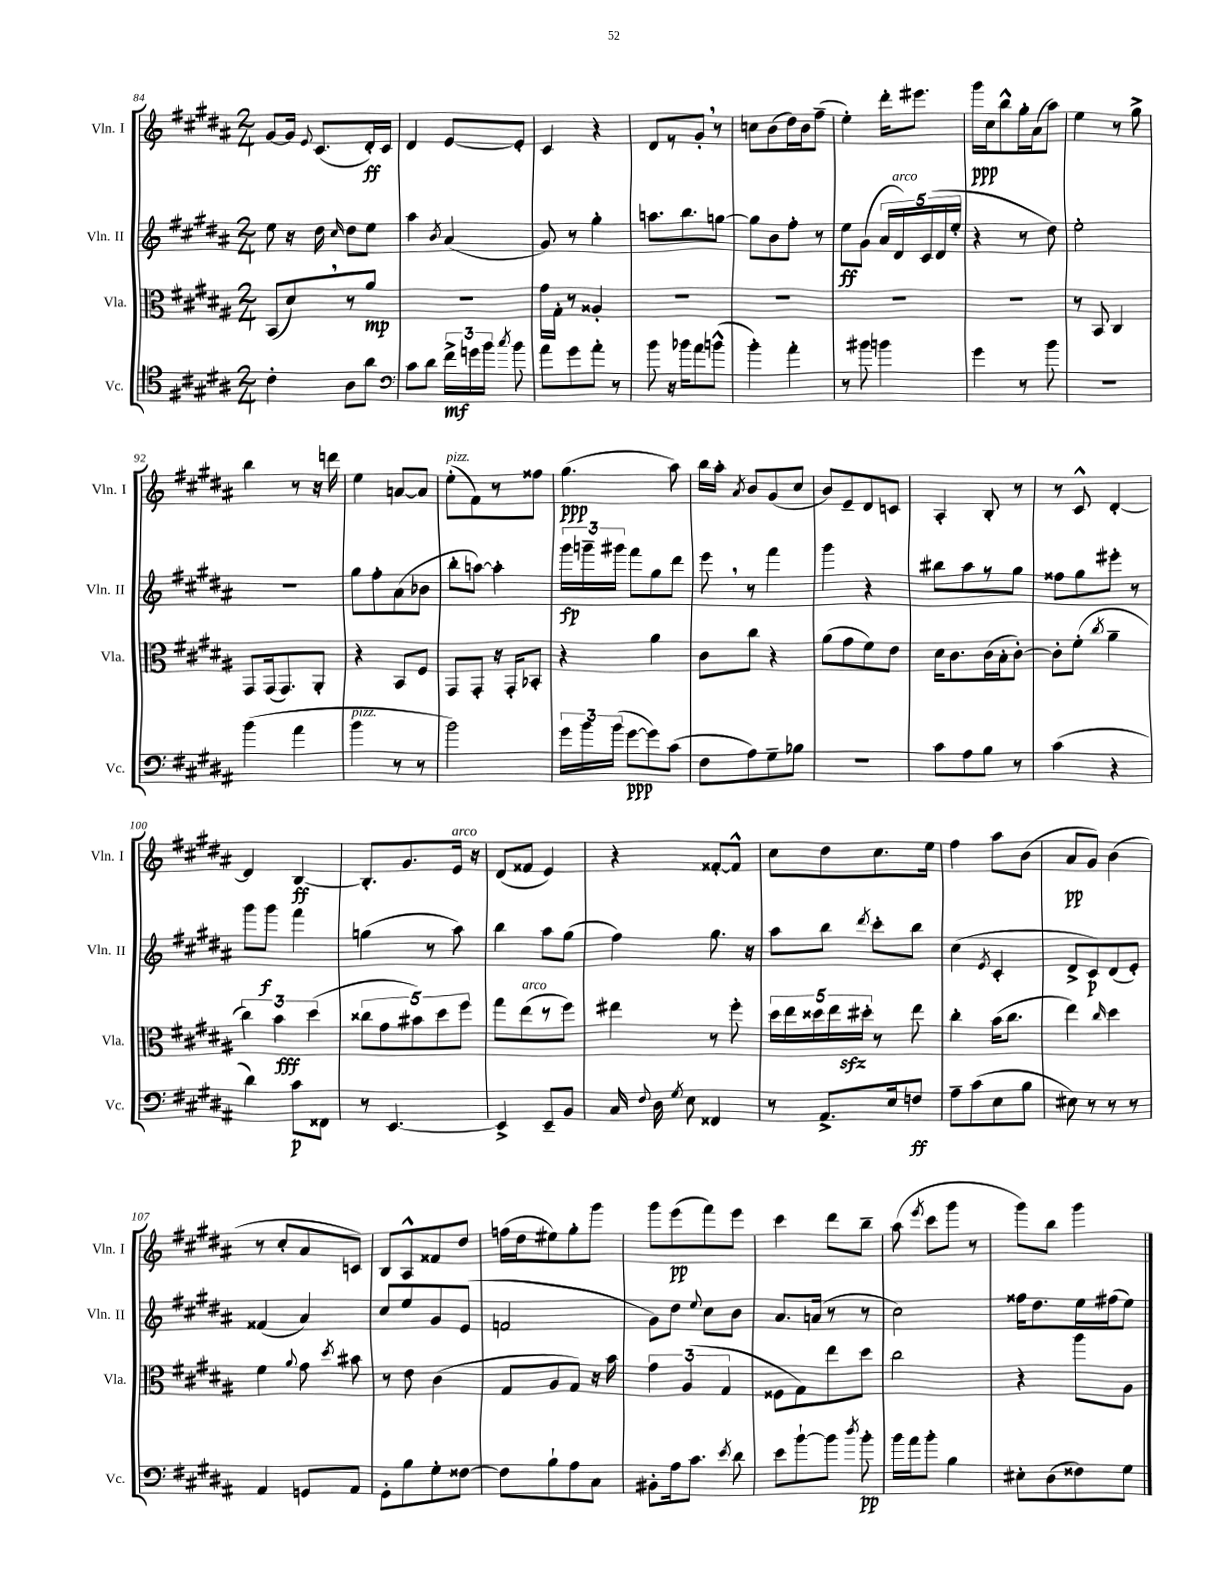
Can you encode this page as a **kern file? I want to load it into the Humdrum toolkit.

**kern	**dynam	**kern	**dynam	**kern	**dynam	**kern	**dynam
*part4	*part4	*part3	*part3	*part2	*part2	*part1	*part1
*staff4	*staff4	*staff3	*staff3	*staff2	*staff2	*staff1	*staff1
*I"Vc.	*	*I"Vla.	*	*I"Vln. II	*	*I"Vln. I	*
*I'Vc.	*	*I'Vla.	*	*I'Vln. II	*	*I'Vln. I	*
*clefC4	*	*clefC3	*	*clefG2	*	*clefG2	*
*k[f#c#g#d#a#]	*	*k[f#c#g#d#a#]	*	*k[f#c#g#d#a#]	*	*k[f#c#g#d#a#]	*
*M2/4	*	*M2/4	*	*M2/4	*	*M2/4	*
=84	=84	=84	=84	=84	=84	=84	=84
4c#'\	.	(8BB/L	.	8ee\	.	[8g#/L	.
.	.	8d#,/)	.	16r	.	16g#/Jk]	.
.	.	.	.	.	.	8qqe/	.
.	.	.	.	16dd#\	.	(8.c#/L	.
.	.	.	.	16qqcc#/	.	.	.
8A#\L	.	8r	.	8dd#\L	.	.	.
8a#\J	.	8a#/J	mp	8ee\J	.	16d#'/L)	ff
.	.	.	.	.	.	16c#/JJ	.
=85	=85	=85	=85	=85	=85	=85	=85
*clefF4	*	*	*	*	*	*	*
8c#\L	.	2r	.	4aa#\	.	4d#/	.
8d#\J	.	.	.	.	.	.	.
.	.	.	.	8qb/	.	.	.
24f#^\LL	mf	.	.	(4a#/	.	[8e/L	.
24gn\	.	.	.	.	.	.	.
24b\JJ	.	.	.	.	.	.	.
8qcc#/	.	.	.	.	.	.	.
8b\	.	.	.	.	.	8e'/J]	.
=86	=86	=86	=86	=86	=86	=86	=86
8a#\L	.	16g#\LL	.	8g#/)	.	4c#/	.
.	.	16G#'\JJ	.	.	.	.	.
8g#\	.	8r	.	8r	.	.	.
8a#'\J	.	4A##X'/	.	4gg#'\	.	4r	.
8r	.	.	.	.	.	.	.
=87	=87	=87	=87	=87	=87	=87	=87
8b\	.	2r	.	8.aan\L	.	8d#/L	.
16r	.	.	.	.	.	8r	.
16b-X\KL	.	.	.	8.bb\	.	.	.
8a#\	.	.	.	.	.	8g#',/J	.
(8bn^^\J	.	.	.	[8ggn\J	.	8r	.
=88	=88	=88	=88	=88	=88	=88	=88
4b'\)	.	2r	.	8gg\L]	.	8ccn\L	.
.	.	.	.	8b\	.	(8b\	.
4a#'\	.	.	.	8ff#'\J	.	16dd#\L)	.
.	.	.	.	.	.	16b\J	.
.	.	.	.	8r	.	(8ff#~\J	.
=89	=89	=89	=89	=89	=89	=89	=89
8r	.	2r	.	8ee\L	ff	4ee'\)	.
8b#X\	.	.	.	(8g#\J	.	.	.
4bn\	.	.	.	20a#/LL	.	16ddd#'\KL	.
!	!	!	!	!LO:TX:a:i:t=arco	!	!	!
.	.	.	.	20d#/)	.	.	.
.	.	.	.	.	.	8.eee#X\J	.
.	.	.	.	(20c#/	.	.	.
.	.	.	.	20d#/	.	.	.
.	.	.	.	20ee'/JJ	.	.	.
=90	=90	=90	=90	=90	=90	=90	=90
4g#\	.	2r	.	4r	.	16ggg#\LL	ppp
.	.	.	.	.	.	16cc#\J	.
.	.	.	.	.	.	8bb^^\	.
8r	.	.	.	8r	.	16gg#'\L	.
.	.	.	.	.	.	(16a#\J	.
8b\	.	.	.	8dd#\)	.	8aa#\J)	.
=91	=91	=91	=91	=91	=91	=91	=91
2r	.	8r	.	2ee'\	.	4ee\	.
.	.	8BB/	.	.	.	.	.
.	.	4C#/	.	.	.	8r	.
.	.	.	.	.	.	8gg#^\	.
!!LO:LB:g=z
=92	=92	=92	=92	=92	=92	=92	=92
(4b\	.	8GG#/L	.	2r	.	4bb\	.
.	.	(16GG#/k	.	.	.	.	.
.	.	8.GG#/)	.	.	.	.	.
4a#\	.	.	.	.	.	8r	.
.	.	8AA#'/J	.	.	.	16r	.
.	.	.	.	.	.	16dddn\	.
=93	=93	=93	=93	=93	=93	=93	=93
!LO:TX:a:i:t=pizz.	!	!	!	!	!	!	!
4b\	.	4r	.	8gg#\L	.	4ee\	.
.	.	.	.	8ff#'\	.	.	.
8r	.	8BB/L	.	(8a#\	.	[8an/L	.
8r	.	8F#/J	.	8b-X\J	.	8a/J]	.
=94	=94	=94	=94	=94	=94	=94	=94
!	!	!	!	!	!	!LO:TX:a:i:t=pizz.	!
2b\)	.	8GG#/L	.	8bb'\L	.	(8ee'\L	.
.	.	8GG#'/J	.	[8aan\J)	.	8f#\)	.
.	.	16r	.	4aa'\]	.	8r	.
.	.	16GG#'/KL	.	.	.	.	.
.	.	8BB-X'/J	.	.	.	8ff##X\J	.
=95	=95	=95	=95	=95	=95	=95	=95
24g#\LL	.	4r	.	24ggg#\LL	fp	(4.gg#\	ppp
24b\	.	.	.	24gggn~\	.	.	.
(24b\JJ	.	.	.	24ggg#X\JJ	.	.	.
[8g#\L	ppp	.	.	8fff#\L	.	.	.
8g#\])	.	4a#\	.	8gg#\	.	.	.
(8c#\J	.	.	.	8ddd#\J	.	8aa#\)	.
=96	=96	=96	=96	=96	=96	=96	=96
8F#\L	.	8c#\L	.	8eee,\	.	16bb\LL	.
.	.	.	.	.	.	16aa#'\JJ	.
.	.	.	.	.	.	8qa#/	.
8A#\)	.	8cc#\J	.	8r	.	8b/L	.
8G#~\	.	4r	.	4fff#\	.	(8g#/	.
8B-X\J	.	.	.	.	.	8cc#/J	.
=97	=97	=97	=97	=97	=97	=97	=97
2r	.	(8a#\L	.	4ggg#\	.	8b/L)	.
.	.	8g#\	.	.	.	8e~/	.
.	.	8f#\)	.	4r	.	8d#/	.
.	.	8e\J	.	.	.	8cn/J	.
=98	=98	=98	=98	=98	=98	=98	=98
8c#\L	.	16d#\KL	.	8bb#X\L	.	4A#'/	.
.	.	8.c#\	.	.	.	.	.
8A#\	.	.	.	8aa#\	.	.	.
8B\J	.	(16c#\L	.	8r	.	8B'/	.
.	.	16B'\J	.	.	.	.	.
8r	.	[8c#'\J)	.	8gg#\J	.	8r	.
=99	=99	=99	=99	=99	=99	=99	=99
(4c#\	.	8c#'\L]	.	8ff##X\L	.	8r	.
.	.	(8f#'\J	.	8gg#\	.	8c#^^/	.
.	.	8qcc#/	.	.	.	.	.
4r	.	4a#~\	.	8eee#X'\J	.	[4d#'/	.
.	.	.	.	8r	.	.	.
!!LO:LB:g=z
=100	=100	=100	=100	=100	=100	=100	=100
4d#\)	.	6cc#\)	.	8ggg#\L	.	4d#/]	.
.	.	.	.	8ggg#\J	f	.	.
.	.	6b\	fff	.	.	.	.
8c#\L	p	.	.	4fff#\	.	[4B/	ff
.	.	(6dd#\	.	.	.	.	.
8FF##X\J	.	.	.	.	.	.	.
=101	=101	=101	=101	=101	=101	=101	=101
8r	.	10cc##X\L	.	(4ggn\	.	8.B'/L]	.
.	.	10g#\	.	.	.	.	.
[4.EE/	.	.	.	.	.	.	.
.	.	.	.	.	.	8.g#/	.
.	.	10b#X\)	.	.	.	.	.
.	.	.	.	8r	.	.	.
.	.	10dd#\	.	.	.	.	.
!	!	!	!	!	!	!LO:TX:a:i:t=arco	!
.	.	.	.	8aa#\)	.	16e/Jk	.
.	.	10ff#\J	.	.	.	.	.
.	.	.	.	.	.	16r	.
=102	=102	=102	=102	=102	=102	=102	=102
4EE^/]	.	8gg#\L	.	4bb\	.	(8d#/L	.
!	!	!LO:TX:a:i:t=arco	!	!	!	!	!
.	.	(8ee\	.	.	.	8f##X/J	.
8EE~/L	.	8r	.	8aa#\L	.	4e/)	.
8BB/J	.	8ff#\J)	.	(8gg#\J	.	.	.
=103	=103	=103	=103	=103	=103	=103	=103
16C#/	.	4ee#X\	.	4ff#\)	.	4r	.
8qqF#/	.	.	.	.	.	.	.
16D#\	.	.	.	.	.	.	.
8qG#/	.	.	.	.	.	.	.
8E\	.	.	.	.	.	.	.
4FF##X/	.	8r	.	8.gg#\	.	[8f##X'/L	.
.	.	8ff#'\	.	.	.	8f##^^/J]	.
.	.	.	.	16r	.	.	.
=104	=104	=104	=104	=104	=104	=104	=104
8r	.	20dd#\LL	.	8aa#\L	.	8cc#\L	.
.	.	20ee\	.	.	.	.	.
.	.	20dd##X\	.	.	.	.	.
8.AA#^/L	.	.	.	8bb\J	.	8dd#\	.
.	.	20ee\	.	.	.	.	.
.	.	20dd#Xzz'\JJ	.	.	.	.	.
.	.	.	.	8qddd#/	.	.	.
.	.	8r	.	8ccc#'\L	.	8.cc#\	.
16E/k	.	.	.	.	.	.	.
8Fn/J	ff	8ee\	.	8bb\J	.	.	.
.	.	.	.	.	.	16ee\Jk	.
=105	=105	=105	=105	=105	=105	=105	=105
8A#~\L	.	4cc#'\	.	(4cc#\	.	4ff#\	.
(8c#\	.	.	.	.	.	.	.
.	.	.	.	8qe/	.	.	.
8E\	.	(16b\KL	.	4c#'/	.	8aa#\L	.
.	.	8.cc#\J	.	.	.	.	.
8B\J	.	.	.	.	.	(8b\J	.
=106	=106	=106	=106	=106	=106	=106	=106
8E#X\)	.	4ee\)	.	8d#^/L	.	8a#/L	pp
8r	.	.	.	8c#/)	p	8g#/J)	.
.	.	16qqcc#/	.	.	.	.	.
8r	.	4dd#\	.	(8d#/	.	(4b\	.
8r	.	.	.	8e'/J)	.	.	.
!!LO:LB:g=z
=107	=107	=107	=107	=107	=107	=107	=107
4AA#/	.	4f#\	.	(4f##X/	.	8r	.
.	.	.	.	.	.	8cc#'/L	.
.	.	8qqa#/	.	.	.	.	.
8GGn/L	.	8g#\	.	4a#/)	.	8a#/	.
.	.	8qdd#/	.	.	.	.	.
8AA#/J	.	8b#X\	.	.	.	8cn/J)	.
=108	=108	=108	=108	=108	=108	=108	=108
8GG#'\L	.	8r	.	8cc#/L	.	8B/L	.
8B\	.	8e\	.	8ee/	.	8A#^^/	.
8G#'\	.	(4c#\	.	8g#/	.	8f##X/	.
[8F##X\J	.	.	.	(8e/J	.	8dd#/J	.
=109	=109	=109	=109	=109	=109	=109	=109
8F##\L]	.	8G#/L	.	2fn/	.	(16ffn\LL	.
.	.	.	.	.	.	16dd#\J	.
8B`\	.	8A#/	.	.	.	8ee#X\)	.
8A#\	.	8G#/J)	.	.	.	8gg#'\	.
8C#\J	.	16r	.	.	.	8ggg#\J	.
.	.	16b\	.	.	.	.	.
=110	=110	=110	=110	=110	=110	=110	=110
8BB#X'\L	.	6g#\	.	8g#\L)	.	8ggg#\L	.
16A#\k	.	.	.	8dd#\J	.	(8eee\	pp
.	.	(6A#/	.	.	.	.	.
8.c#\J	.	.	.	.	.	.	.
.	.	.	.	8qqee/	.	.	.
.	.	.	.	8cc#\L	.	8fff#\)	.
.	.	6G#/	.	.	.	.	.
8qe/	.	.	.	.	.	.	.
8d#\	.	.	.	8b\J	.	8eee\J	.
=111	=111	=111	=111	=111	=111	=111	=111
8e\L	.	8F##X\L	.	8.a#/L	.	4ccc#\	.
[8b`\	.	8G#\)	.	.	.	.	.
.	.	.	.	(16an/Jk	.	.	.
8b\J]	.	8ee\	.	8r	.	8ddd#\L	.
8qdd#/	.	.	.	.	.	.	.
8b'\	pp	8dd#\J	.	8r	.	8bb~\J	.
=112	=112	=112	=112	=112	=112	=112	=112
16b\LL	.	2cc#\	.	2cc#\)	.	(8aa#\	.
16a#\J	.	.	.	.	.	.	.
.	.	.	.	.	.	8qeee/	.
8b'\J	.	.	.	.	.	8ccc#\L	.
4B\	.	.	.	.	.	8ggg#\J	.
.	.	.	.	.	.	8r	.
=113	=113	=113	=113	=113	=113	=113	=113
8E#X'\L	.	4r	.	16ff##X\KL	.	8ggg#\L)	.
.	.	.	.	8.dd#\	.	.	.
(8D#\	.	.	.	.	.	8bb\J	.
8F##X\)	.	8aa#\L	.	16ee\L	.	4ggg#\	.
.	.	.	.	(16ff#X\J	.	.	.
8G#\J	.	8A#\J	.	8ee\J)	.	.	.
==	==	==	==	==	==	==	==
*-	*-	*-	*-	*-	*-	*-	*-
